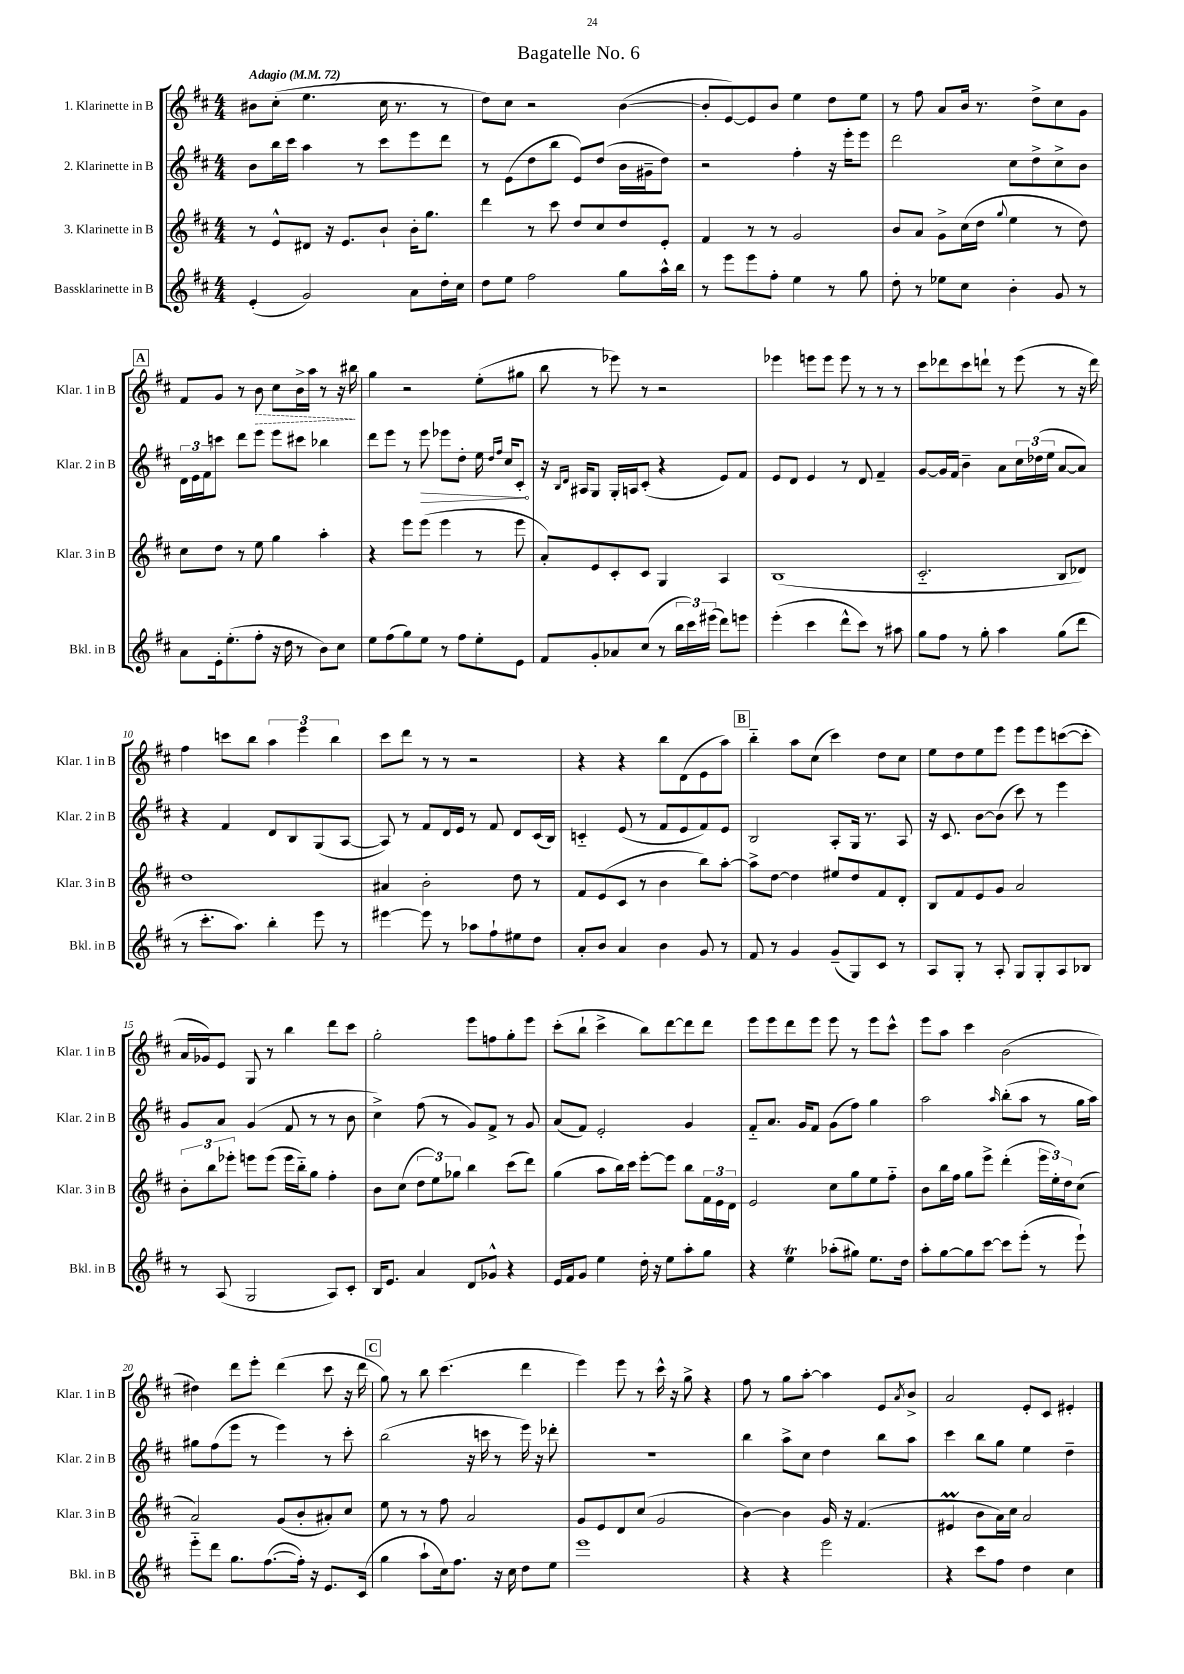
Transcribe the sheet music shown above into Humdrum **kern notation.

**kern	**kern	**kern	**kern
*staff4	*staff3	*staff2	*staff1
*clefG2	*clefG2	*clefG2	*clefG2
*k[f#c#]	*k[f#c#]	*k[f#c#]	*k[f#c#]
*M4/4	*M4/4	*M4/4	*M4/4
*MM72	*MM72	*MM72	*MM72
(4e'/	8r	8b\L	8b#\L
.	8e^^/L	16bb\L	(8cc#'\J
.	.	16ccc#\JJ	.
2g/)	8d#/J	4aa\	4.ee\
.	16r	.	.
.	8.e/L	.	.
.	.	8r	.
.	8b`/J	8ccc#\L	16cc#\
.	.	.	8.r
8a\L	16b'\LK	8eee\	.
.	8.gg\J	.	.
16dd'\L	.	8ddd\J	8r
16cc#\JJ	.	.	.
=	=	=	=
8dd\L	4ddd\	8r	8dd\L)
8ee\J	.	(8e\L	8cc#\J
2ff#\	8r	8dd\	2r
.	8ccc#\	8bb\J	.
.	8dd/L	8e/L)	.
.	8cc#/	(8dd/J	.
8gg\L	8dd/	16b\LL	([4b\
.	.	16g#~\J	.
16aa^^\L	8e'/J	8dd\J)	.
16bb\JJ	.	.	.
=	=	=	=
8r	4f#/	2r	8b'/]L
8eee\L	.	.	[8e/)
8eee\	8r	.	8e/]
8ff#'\J	8r	.	8b/J
4ee\	2g/	4ff#'\	4ee\
8r	.	16r	8dd\L
.	.	16eee'\LK	.
8gg\	.	8eee\J	8ee\J
=	=	=	=
8dd'\	8b/L	2ddd\	8r
8r	8a/J	.	8ff#\
8ee-\L	8g^\L	.	8a/L
8cc#\J	(16cc#\L	.	16b/Jk
.	16dd\JJ	.	8.r
.	8qqgg/	.	.
4b'\	4ee\	8cc#\L	.
.	.	8dd^\	8dd^\L
8g/	8r	8cc#^\	8cc#\
8r	8dd\)	8b\J	8g\J
=	=	=	=
8a\L	8cc#\L	24d\LL	8f#/L
.	.	24e\	.
.	.	24f#\J	.
16e'\k	8dd\J	8ccc\J	8g/J
(8.ee'\	.	.	.
.	8r	8ddd\L	8r
8ff#'\J	8ee\	8eee\J	8b\
16r	4gg\	8eee\L	8cc#\L
16dd\	.	.	.
8r	.	8ccc#\J	16b^\L
.	.	.	16aa\JJ
8b\L)	4aa'\	4bb-\	8r
8cc#\J	.	.	16r
.	.	.	16bb#\
=	=	=	=
8ee\L	4r	8ddd\L	4gg\
(8ff#\	.	8eee\J	.
8gg\)	8eee\L	8r	2r
8ee\J	(8eee\J	8eee\	.
8r	4eee\	8eee-\L	.
8ff#\L	.	8dd'\J	.
8ee'\	8r	16ee\	(8ee'\L
.	.	16qqdd/LL	.
.	.	16qqff#/JJ	.
.	.	16cc#/LK	.
8e\J	8eee\	8c#'/J	8gg#\J
=	=	=	=
8f#/L	8a'/L)	16r	8bb\
.	.	16qqB/LL	.
.	.	16qqd/JJ	.
.	.	16A#/LK	.
8g'/	8e/	8G/J	8r
8a-/	8c#'/	16G'/LL	8eee-\)
.	.	16A/J	.
(8cc#/J	8c#/J	(8c#'/J	8r
8r	4G/	4r	2r
24bb\LL	.	.	.
24ccc#\)	.	.	.
(24eee#\JJ	.	.	.
8ddd\L)	4A/	8e/L)	.
8eee\J	.	8f#/J	.
=	=	=	=
(4eee'\	(1B	8e/L	4eee-\
.	.	8d/J	.
4ccc#\	.	4e/	8eee\L
.	.	.	8eee\J
8ddd^^\L	.	8r	8eee\
8ccc#\J)	.	8d/	8r
8r	.	4f#~/	8r
8aa#\	.	.	8r
=	=	=	=
8gg\L	2.c#'~/	[8g/L	8ccc#\L
8ff#\J	.	16g/]L	8ddd-\
.	.	16f#/JJ	.
8r	.	4b~\	8ccc#\
8gg'\	.	.	8ddd`\J
4aa\	.	8a\L	8r
.	.	24cc#\L	(8eee\
.	.	(24dd-\	.
.	.	24ee\JJ	.
(8gg\L	8B/L	[8a/L	8r
8ddd\J	8d-/J)	8a/]J)	16r
.	.	.	16ddd\)
=	=	=	=
8r	1dd	4r	4ff#\
8.ccc#'\L	.	.	.
.	.	4f#/	8ccc\L
8.aa\J)	.	.	.
.	.	.	8bb\J
4bb'\	.	8d/L	6aa\
.	.	8B/	.
.	.	.	6eee\
8eee\	.	(8G/	.
.	.	.	6bb\
8r	.	[8A/J	.
=	=	=	=
[4eee#\	4a#/	8A/])	8ccc#\L
.	.	8r	8ddd\J
8eee#\]	2b'\	8f#/L	8r
8r	.	16d/L	8r
.	.	16e/JJ	.
8aa-\L	.	8r	2r
8ff#`\	.	8f#/	.
8ee#\	8dd\	8d/L	.
8dd\J	8r	(16c#/L	.
.	.	16B/JJ)	.
=	=	=	=
8a'/L	8f#/L	4c'~/	4r
8b/J	(8e/	.	.
4a/	8c#/J	(8e/	4r
.	8r	8r	.
4b\	4b\	8f#/L	8bb\L
.	.	8e/	(8d\
8g/	8bb\L)	8f#/)	8e\
8r	[8aa'\J	8e/J	8aa\J)
=	=	=	=
8f#/	8aa^\]L	2B/	4bb'~\
8r	[8dd\J	.	.
4g/	4dd\]	.	8aa\L
.	.	.	(8cc#\J
(8g~/L	8ee#/L	8A'/L	4ccc#\)
8G/)	8dd/	16G/Jk	.
.	.	8.r	.
8c#/J	8f#/	.	8dd\L
8r	8d'/J	8A/	8cc#\J
=	=	=	=
8A/L	8B/L	16r	8ee\L
.	.	8.c#/	.
8G'/J	8f#/	.	8dd\
8r	8e/	[8b\L	8ee\
8A'/	8g/J	(8b\]J	8eee\J
8G/L	2a/	8ccc#\)	8eee\L
8G'/	.	8r	8eee\
8A/	.	4eee\	([8ccc\
8B-/J	.	.	8ccc'\]J
=	=	=	=
8r	12b'\L	8g/L	16a/LL
.	.	.	16g-/J)
.	12bb\	.	.
(8A/	.	8a/J	8e/J
.	12eee-'\J	.	.
2G/	8eee\L	(4g/	8G/
.	(8eee\J	.	8r
.	16eee\LL	8f#/	4bb\
.	16bb'~\J)	.	.
.	8gg\J	8r	.
8A/L)	4ff#'\	8r	8ddd\L
8c#'/J	.	8b\	8ccc#\J
=	=	=	=
16B/LK	8b\L	4cc#^\)	2gg'\
8.e/J	.	.	.
.	(8cc#\J	.	.
4a/	12dd\L	(8ff#\	.
.	12ee\)	.	.
.	.	8r	.
.	12gg-\J	.	.
8d/L	4bb\	8g/L)	8eee\L
8g-^^/J	.	8f#^/J	8ff\
4r	(8ccc#\L	8r	8gg'\
.	8ddd\J)	8g/	8eee\J
=	=	=	=
16e/LL	(4gg\	(8a/L	(8ccc#'\L
16f#/J	.	.	.
8g/J	.	8f#/J)	8bb`\J
4ee\	8aa\L	2e'/	4ccc#^\
.	16bb\L)	.	.
.	16ccc#\JJ	.	.
16dd'\	[8eee'\L	.	8bb\L)
16r	.	.	.
8ee\L	8eee\]J	.	[8ddd\
8aa'\	8bb\L	4g/	8ddd\]
8gg\J	24f#\L	.	8ddd\J
.	24e\	.	.
.	24d\JJ	.	.
=	=	=	=
4r	2e/	8f#'~/L	8eee\L
.	.	8.a/J	8eee\
4ee\	.	.	8ddd\
.	.	16g/LK	.
.	.	8f#/J	8eee\J
(8aa-'\L	8cc#\L	(8g\L	8eee\
8gg#\J)	8gg\	8ff#\J)	8r
8.ee\L	8ee\	4gg\	8eee\L
.	8ff#'~\J	.	8ccc#^^\J
16dd\Jk	.	.	.
=	=	=	=
8aa'\L	8b\L	2aa\	8eee\L
[8gg\	16bb\L	.	8aa\J
.	16ff#\JJ	.	.
8gg\]	8gg\L	.	4ccc#\
[8ccc#\J	8eee^\J	.	.
.	.	16qqaa/	.
8ccc#\]L	(4ddd'\	(8bb'\L	(2b\
(8eee'\J	.	8aa\J	.
8r	24eee\LL	8r	.
.	24ee'\)	.	.
.	24dd\J	.	.
8eee`\)	(8cc#\J	16gg\LL	.
.	.	16aa\JJ)	.
=	=	=	=
8eee'~\L	2a/)	8gg#\L	4dd#\)
8ddd\J	.	(8ff#\	.
8.gg\L	.	8eee\J	8ddd\L
.	.	8r	8eee'\J
([8.ff#\	.	.	.
.	(8g/L	4eee\)	(4ddd\
16ff#'\]Jk)	8b'/	.	.
16r	.	.	.
8.e/L	8a#'/)	8r	8ccc#\
.	8cc#/J	8ccc#'\	16r
(16c#/Jk	.	.	16ddd\
=	=	=	=
4gg\	8ee\	(2bb\	8gg\)
.	8r	.	8r
8aa`\L	8r	.	8bb\
16cc#\k)	8ff#\	.	(4.ccc#\
8.ff#\J	.	.	.
.	2a/	16r	.
.	.	16ccc\	.
16r	.	8r	.
16cc#\	.	.	.
8dd\L	.	16eee\)	4ddd\
.	.	16r	.
8ee\J	.	8ddd-'\	.
=	=	=	=
1eee	8g/L	1r	4eee\)
.	8e/	.	.
.	8d/	.	8eee\
.	(8cc#/J	.	8r
.	2g/	.	16ccc#^^\
.	.	.	16r
.	.	.	8gg^\
.	.	.	4r
=	=	=	=
4r	[4b\)	4bb\	8ff#\
.	.	.	8r
4r	4b\]	8aa^\L	8gg\L
.	.	8cc#\J	[8aa'\J
2eee\	16g/	4dd\	4aa\]
.	16r	.	.
.	(4.f#/	.	.
.	.	8bb\L	8e/L
.	.	.	8qa/
.	.	8aa\J	8b^/J
=	=	=	=
4r	4e#/	4ccc#\	2a/
8ccc#\L	8b\L	8bb\L	.
8ff#\J	16a\L)	8gg\J	.
.	16cc#\JJ	.	.
4dd\	2a/	4ee\	8e'/L
.	.	.	8c#/J
4cc#\	.	4dd~\	4e#'/
==	==	==	==
*-	*-	*-	*-
